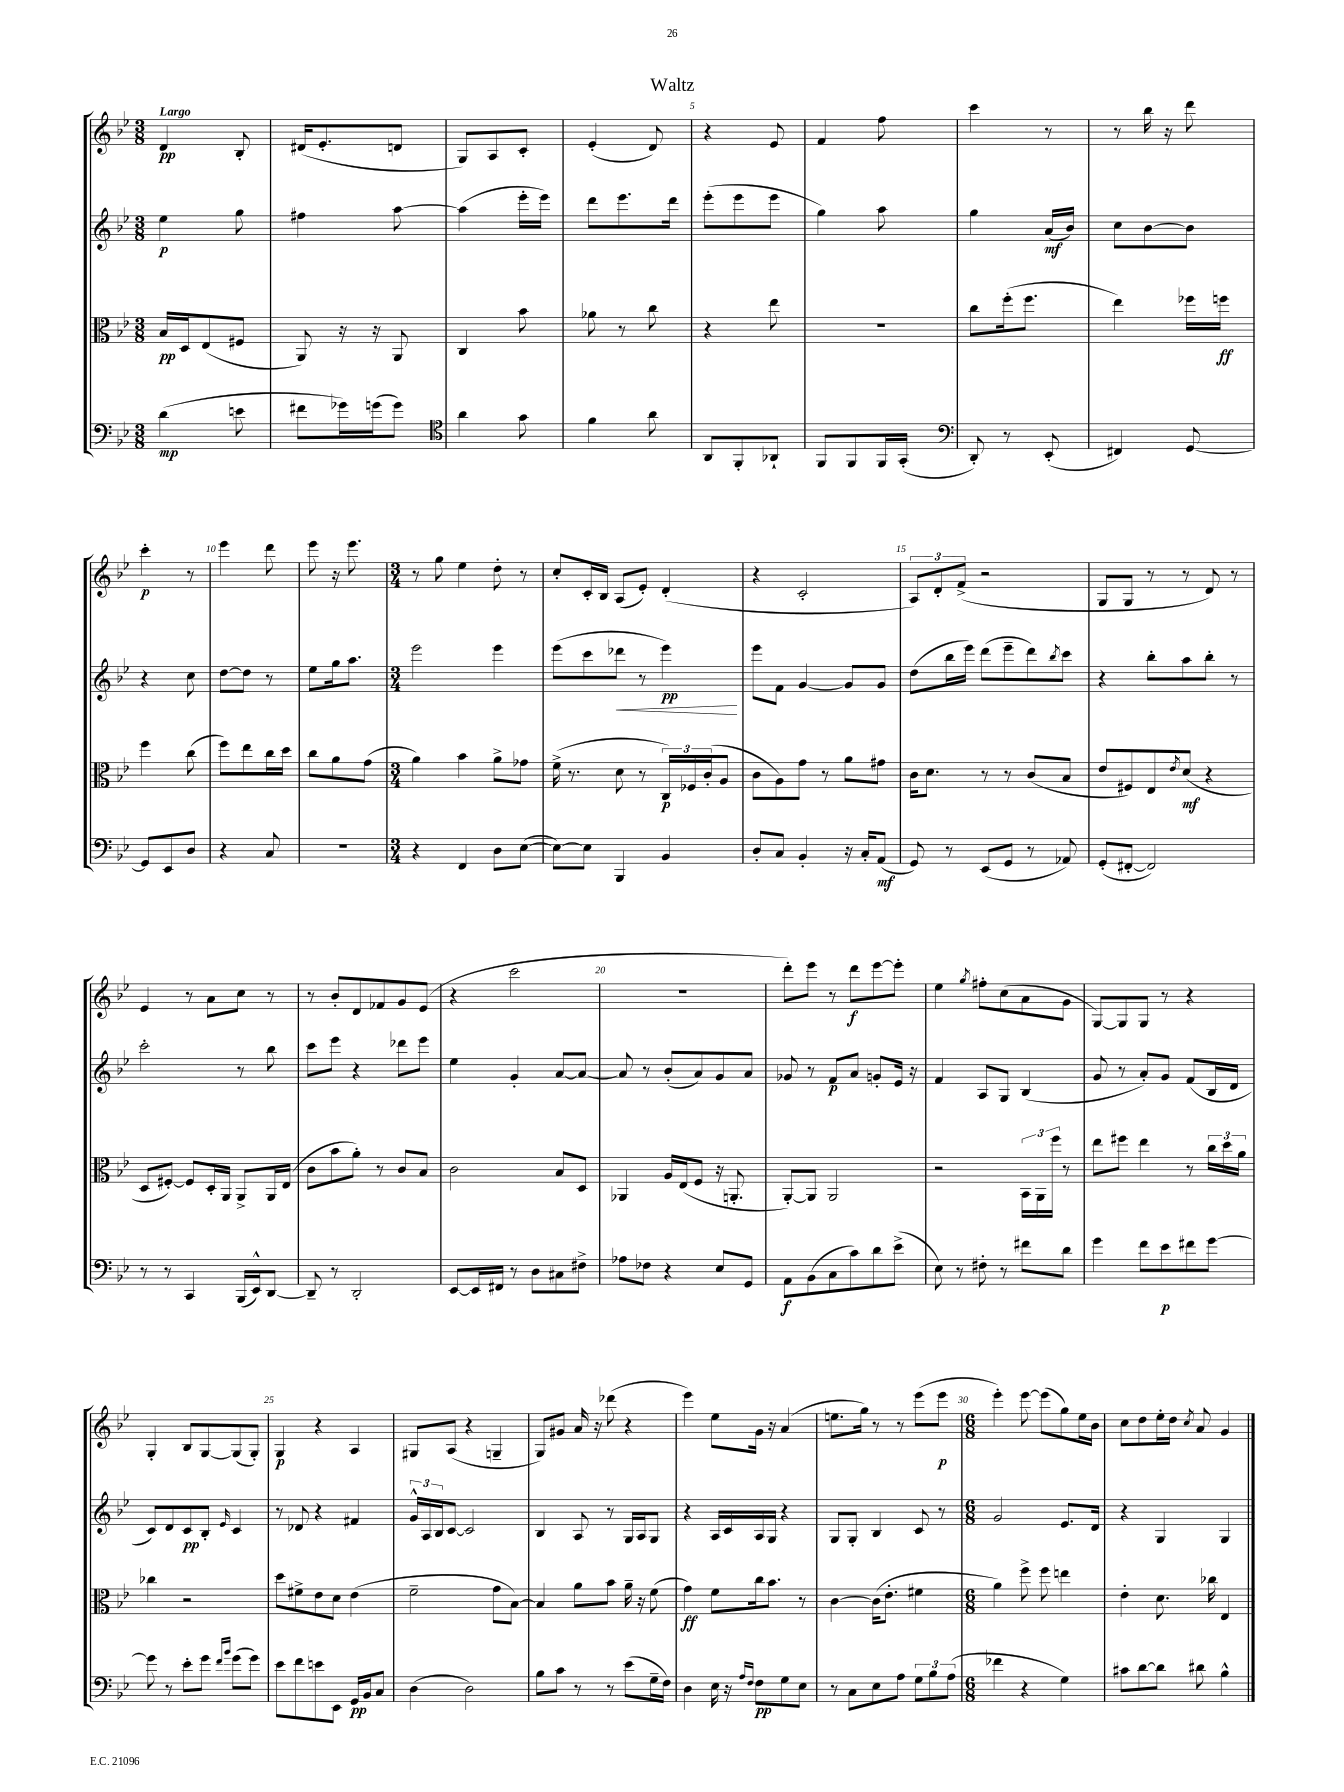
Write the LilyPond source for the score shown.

\header { title = "Waltz" }
<<
\new StaffGroup <<
\new Staff = "s0" {
    \clef treble \key bes \major \numericTimeSignature \time 3/8 \tempo "Largo"
    d'4\pp bes8-. |
    dis'16( ees'8.-. d'8 |
    g8) a8 c'8-. |
    ees'4-.( d'8) |
    r4 ees'8 |
    f'4 f''8 |
    c'''4 r8 |
    r8 bes''16 r16 d'''8 |
    c'''4-.\p r8 |
    ees'''4 d'''8 |
    ees'''8 r16 ees'''8. |
    \numericTimeSignature \time 3/4 r8 g''8 ees''4 d''8-. r8 |
    c''8-. c'16-. bes16 a8( ees'8-.) d'4-.( |
    r4 c'2-. |
    \tuplet 3/2 { a8) d'8-. f'8->( } r2 |
    g8 g8 r8 r8 d'8) r8 |
    ees'4 r8 a'8 c''8 r8 |
    r8 bes'8-. d'8 fes'8 g'8 ees'8( |
    r4 c'''2 |
    R2. |
    d'''8-.) ees'''8 r8 d'''8\f ees'''8~ ees'''8-. |
    ees''4 \acciaccatura { g''8 } fis''8-. c''8( a'8 g'8 |
    g8~) g8 g8 r8 r4 |
    g4-. bes8 g8~ g8( g8-.) |
    g4\p r4 a4 |
    gis8 a8( r4 g4-- |
    g8) gis'8 a'16 r16 des'''8( r4 |
    ees'''4) ees''8 g'16 r16 a'4( |
    e''8. g''16) r8 r8 ees'''8( ees'''8\p |
    \numericTimeSignature \time 6/8 ees'''4-.) ees'''8~ ees'''8( g''8) ees''16 bes'16 |
    c''8 d''8 ees''16-. d''16 \acciaccatura { c''8 } a'8 g'4 \bar "|." |
}
\new Staff = "s1" {
    \clef treble \key bes \major \numericTimeSignature \time 3/8
    ees''4\p g''8 |
    fis''4 a''8~ |
    a''4( ees'''16-. ees'''16) |
    d'''8 ees'''8. d'''16 |
    ees'''8-.( ees'''8 ees'''8 |
    g''4) a''8 |
    g''4 a'16\mf( bes'16) |
    c''8 bes'8~ bes'8 |
    r4 c''8 |
    d''8~ d''8 r8 |
    ees''8 g''16 a''8. |
    \numericTimeSignature \time 3/4 ees'''2 ees'''4 |
    ees'''8( c'''8 des'''8\< r8 ees'''4\pp\!) |
    ees'''8 f'8 g'4~ g'8 g'8 |
    d''8( bes''16 ees'''16) d'''8( ees'''8-- d'''8) \acciaccatura { bes''8 } c'''8 |
    r4 bes''8-. a''8 bes''8-. r8 |
    c'''2-. r8 bes''8 |
    c'''8 ees'''8 r4 des'''8 ees'''8 |
    ees''4 g'4-. a'8~ a'8~ |
    a'8 r8 bes'8-.( a'8) g'8 a'8 |
    ges'8 r8 f'8\p a'8 g'8-. ees'16 r16 |
    f'4 a8 g8 bes4( |
    g'8 r8 a'8-.) g'8 f'8( bes16 d'16 |
    c'8) d'8 c'8\pp bes8-. \grace { ees'16 } c'4 |
    r8 des'8 r4 fis'4 |
    \tuplet 3/2 { g'16-^ a16 bes16 } c'8~ c'2 |
    bes4 a8 r8 g16 a16 g8 |
    r4 a16 c'16 a16 g16 r4 |
    g8 g8-. bes4 c'8 r8 |
    \numericTimeSignature \time 6/8 g'2 ees'8. d'16 |
    r4 g4 g4 \bar "|." |
}
\new Staff = "s2" {
    \clef alto \key bes \major \numericTimeSignature \time 3/8
    bes16\pp d16 ees8( fis8 |
    a,8) r16 r16 a,8 |
    c4 bes'8 |
    aes'8 r8 c''8 |
    r4 ees''8 |
    R4. |
    c''8 f''16-.( f''8. |
    ees''4) fes''16 f''16\ff |
    f''4 c''8( |
    f''8) ees''8 c''16 d''16 |
    c''8 a'8 g'8( |
    \numericTimeSignature \time 3/4 a'4) bes'4 a'8-> ges'8 |
    f'16->( r8. d'8 r8 \tuplet 3/2 { c16\p) fes16 c'16-.( } a8 |
    c'8 a8) g'8 r8 a'8 gis'8 |
    c'16 d'8. r8 r8 c'8( bes8 |
    ees'8 fis8) ees8 \acciaccatura { ees'8 } d'8\mf( r4 |
    d8 fis8~-.) fis8 d16-. a,16 a,8-> a,16 ees16( |
    c'8 bes'8 a'8-.) r8 c'8 bes8 |
    c'2 bes8 d8 |
    aes,4 a16 ees16( f8 r16 a,8.-. |
    a,8~-.) a,8 a,2 |
    r2 \tuplet 3/2 { bes,16 a,16 f''16 } r8 |
    ees''8 fis''8 ees''4 r8 \tuplet 3/2 { c''16 d''16 a'16 } |
    ces''4 r2 |
    d''8 fis'8-> ees'8 d'8 ees'4( |
    f'2-- g'8 bes8~) |
    bes4 a'8 bes'8 a'16-- r16 f'8( |
    g'4\ff) f'8 c''16 bes'8. r8 |
    c'4~ c'16( ees'8.-. fis'4 |
    \numericTimeSignature \time 6/8 a'4) f''8-> f''8 e''4 |
    ees'4-. d'8. ces''16 ees4 \bar "|." |
}
\new Staff = "s3" {
    \clef bass \key bes \major \numericTimeSignature \time 3/8
    d'4\mp( e'8 |
    fis'8 ges'16) g'16( g'8) |
    \clef tenor a'4 g'8 |
    f'4 a'8 |
    a,8 f,8-. aes,8-! |
    f,8 f,8 f,16 g,16-.( |
    \clef bass d,8-.) r8 ees,8-.( |
    fis,4) g,8~ |
    g,8 ees,8 d8 |
    r4 c8 |
    R4. |
    \numericTimeSignature \time 3/4 r4 f,4 d8 ees8~( |
    ees8~) ees8 bes,,4 bes,4 |
    d8-. c8 bes,4-. r16 c16-. a,8\mf( |
    g,8) r8 ees,8( g,8 r8 aes,8) |
    g,8-.( fis,8~-. fis,2) |
    r8 r8 c,4 bes,,16( ees,16-^) d,8~ |
    d,8-- r8 d,2-. |
    ees,8~ ees,16 fis,16 r8 d8 cis8 fis8-> |
    aes8 fes8 r4 ees8 g,8 |
    a,8\f bes,8( c8 c'8) d'8 ees'8->( |
    ees8) r8 fis8-. r8 fis'8 d'8 |
    g'4 f'8 ees'8\p fis'8 g'8~ |
    g'8 r8 ees'8-. g'8 \grace { f'16 bes'16 } g'8( g'8) |
    ees'8 f'8 e'8 ees,8 g,16\pp bes,16 c8 |
    d4( d2) |
    bes8 c'8 r8 r8 ees'8( g16-- f16) |
    d4 ees16 r16 \grace { a16 f16 } f8\pp g8 ees8 |
    r8 c8 ees8 a8 \tuplet 3/2 { g8 bes8 a8( } |
    \numericTimeSignature \time 6/8 fes'4 r4 g4) |
    cis'8 d'8~ d'8 dis'8 bes4-^ \bar "|." |
}
>>
>>
\layout { \context { \Score \override BarNumber.break-visibility = ##(#f #t #t) barNumberVisibility = #(every-nth-bar-number-visible 5) } }
